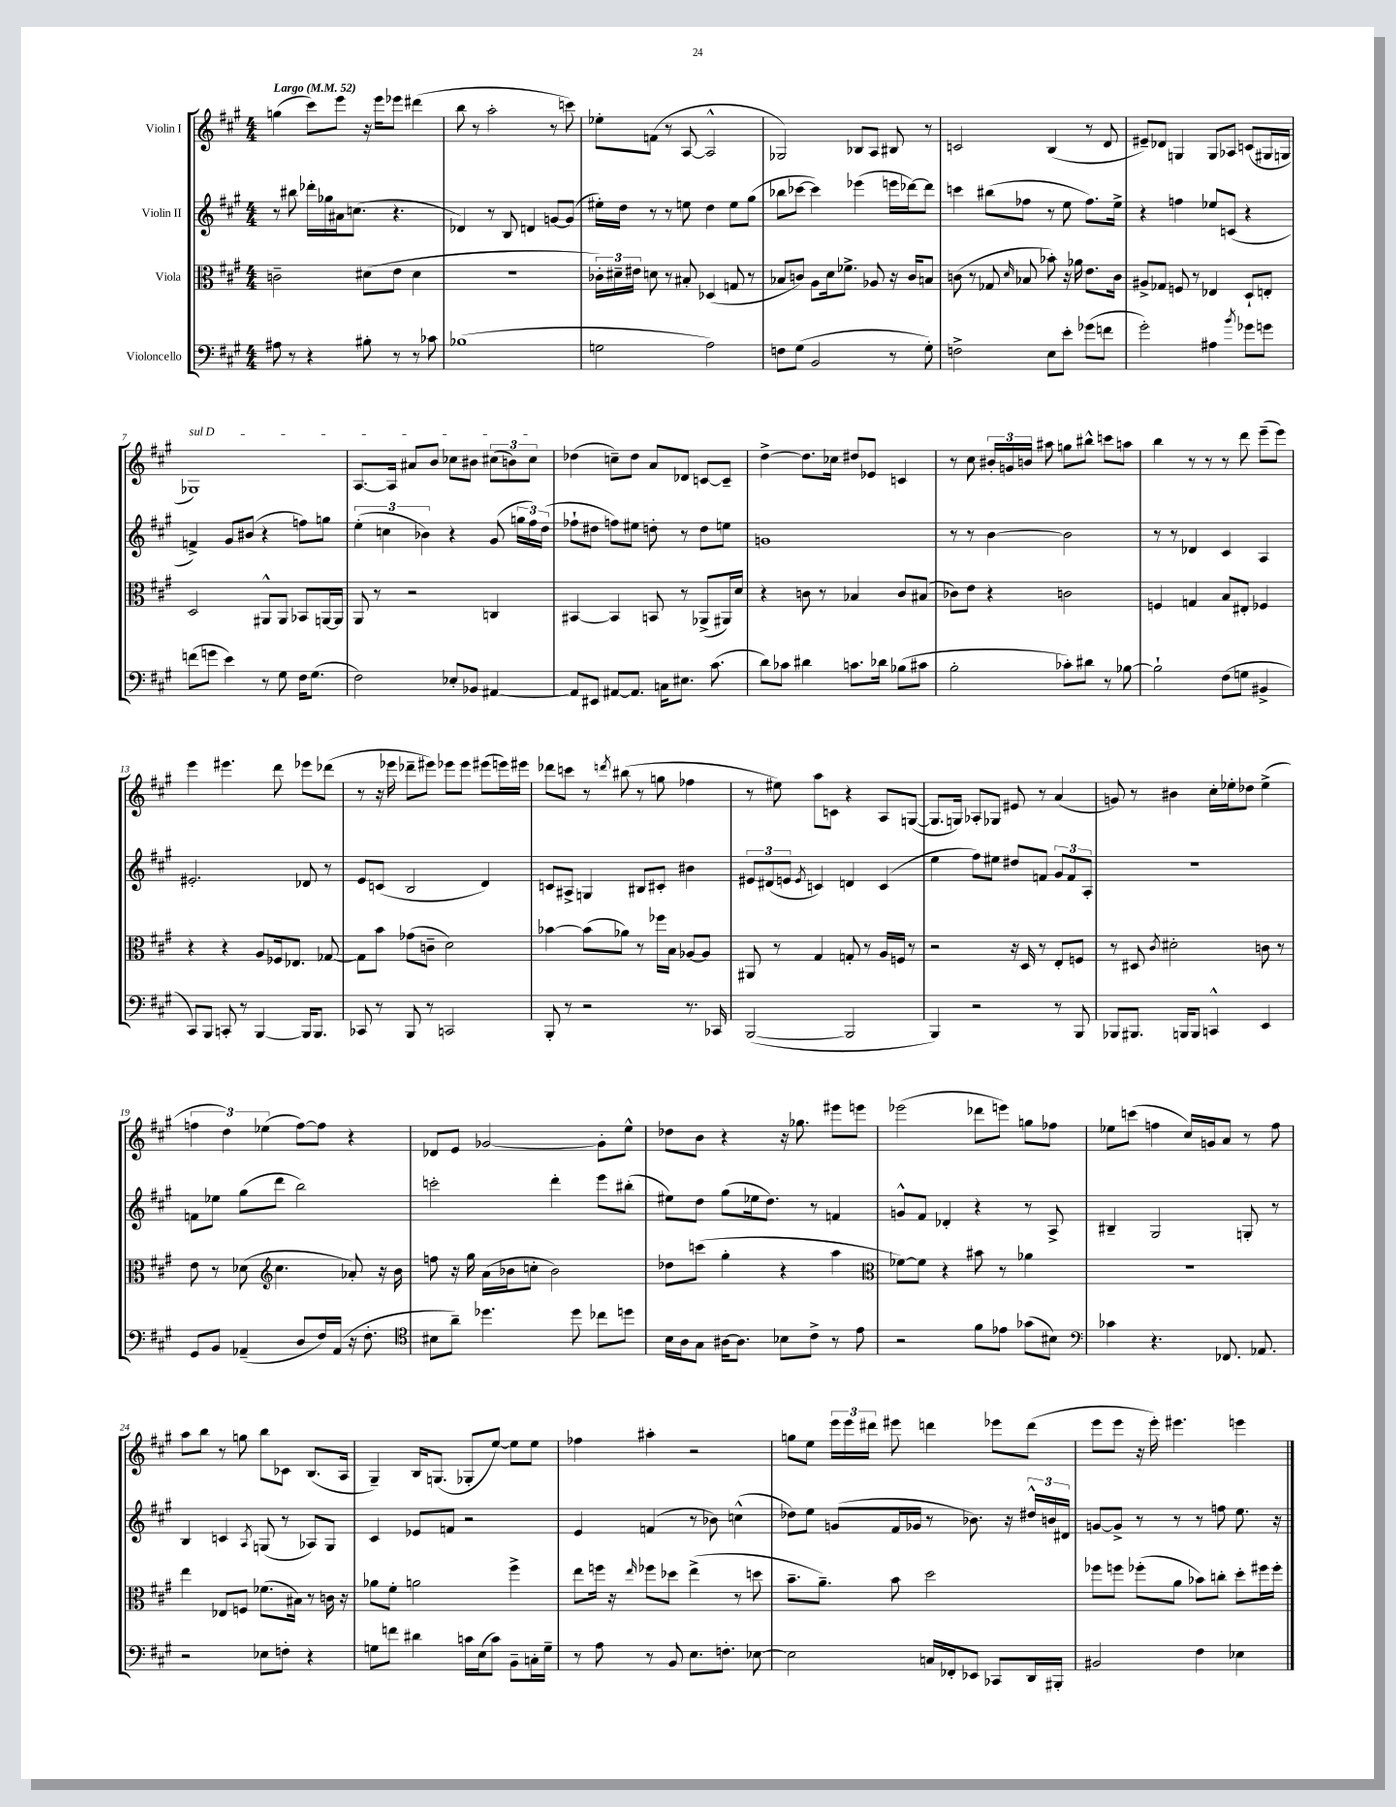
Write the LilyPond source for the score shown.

<<
\new StaffGroup <<
\new Staff = "s0" \with { instrumentName = "Violin I" } {
    \clef treble \key a \major \numericTimeSignature \time 4/4 \tempo "Largo" 4 = 52
    \autoBeamOff g''4( cis'''8[) e'''8] r16 e'''16[ ees'''8] dis'''4( |
    b''8 r8 a''2-. r8 c'''8) |
    ees''8[-. f'8]( r8 a8~ a2-^ |
    ges2) bes8[ a8] bis8 r8 |
    c'2 b4( r8 d'8 |
    eis'8[--) des'8] g4 g8[ aes8] c'8[( gis16 g16] |
    \once \override TextSpanner.bound-details.left.text = \markup { \italic "sul D" } ges1\startTextSpan) |
    a8.[~ a16] ais'8[ b'8] ces''8[ bis'8] \tuplet 3/2 { cis''8[( b'8) cis''8]\stopTextSpan } |
    des''4( c''8[--) des''8] a'8[ des'8] c'8[~ c'8]-- |
    d''4~-> d''8.[ ces''16] dis''8[ ees'8] c'4 |
    r8 cis''8 \tuplet 3/2 { bis'16[-. g'16 b'16] } ais''8 g''8[ bis''8]-^ c'''8[ a''8] |
    b''4 r8 r8 r8 d'''8 e'''8[--( e'''8]) |
    e'''4 eis'''4. d'''8 ees'''8[ des'''8]( |
    r8 r16 ees'''16 des'''8[-- eis'''8]) ees'''8[ ees'''8] eis'''8[( e'''16) eis'''16] |
    des'''8[ c'''8] r8 \acciaccatura { d'''8 } bis''8( r8 g''8 fes''4 |
    r8 eis''8) a''8[ c'8] r4 a8[ g8]~( |
    g8.[ g16]) aes8[-. ges8] eis'8 r8 a'4( |
    g'8) r8 bis'4 cis''16[-. ees''16-. des''8] ees''4->( |
    \tuplet 3/2 { f''4 d''4) ees''4( } f''8[~) f''8] r4 |
    des'8[ e'8] ges'2~ ges'8[-. e''8]-^ |
    des''8[ b'8] r4 r16 ges''8. eis'''8[ e'''8] |
    ees'''2( des'''8[ e'''8]) g''8[ fes''8] |
    ees''8[ c'''8]( f''4 cis''16[) g'16 a'8] r8 f''8 |
    a''8[ b''8] r8 g''8 b''8[ ces'8] b8.[( a16] |
    gis4--) b16[ g8.]( ges8[-. e''8]~) e''8[ e''8] |
    fes''4 ais''4-. r2 |
    g''8[ e''8] \tuplet 3/2 { e'''16[ e'''16 dis'''16] } eis'''8 d'''4 ees'''8[ d'''8]( |
    e'''8[ e'''8] r16 e'''16-.) eis'''4. e'''4 \bar "|." |
}
\new Staff = "s1" \with { instrumentName = "Violin II" } {
    \clef treble \key a \major \numericTimeSignature \time 4/4
    \autoBeamOff r8 bis''8 des'''16[-. ges''16 ais'16 c''8.]( r4. |
    des'4) r8 b8 d'4 g'8[~ g'8]( |
    eis''16[-.) d''16] r8 r8 e''8 d''4 e''8[ gis''8]( |
    bes''8[ ces'''8]~ ces'''4) ees'''4( e'''16[ des'''16~) des'''8] |
    c'''4 bis''8[( fes''8] r8 e''8 fes''8.[) e''16]-> |
    r4 f''4 ees''8[ c'8]( r4 |
    f'4->) gis'8[ bis'8]( r4 f''8[) g''8] |
    \tuplet 3/2 { e''4-.( c''4 bes'4) } r4 gis'8( \tuplet 3/2 { g''16[ fis''16) d''16]( } |
    fes''8[-! dis''8] f''8[) eis''8] d''8-. r8 d''8[ e''8] |
    g'1 |
    r8 r8 b'4~ b'2 |
    r8 r8 des'4 cis'4 a4 |
    eis'2.-. des'8 r8 |
    e'8[ c'8]( b2 d'4) |
    c'8[ ais8]-> g4 bis8[ cis'8]-. bis'4 |
    \tuplet 3/2 { eis'8[ dis'8( e'8] } \acciaccatura { e'8 } c'4) d'4 c'4( |
    e''4 fis''8[) eis''8] dis''8[ f'8] \tuplet 3/2 { gis'8[ f'8 a8]-. } |
    R1 |
    f'8[ ees''8] gis''8[( d'''8] b''2) |
    c'''2-. d'''4-. e'''8[ bis''8]-.( |
    eis''8[) d''8] gis''8[( ees''16 d''8.]) r8 f'4 |
    g'8[-^ fis'8] des'4-. r4 r8 a8-> |
    bis4-- gis2 g8-. r8 |
    b4 c'4 \acciaccatura { a8 } g8( r8 aes8[) g8] |
    cis'4 ees'8[ f'8] r2 |
    e'4 f'4( r8 bes'8) c''4-^( |
    des''8[) e''8] g'8[( fis'16 ges'16] r8 bes'8.) r16 \tuplet 3/2 { dis''16[-^ b'16 dis'16] } |
    g'8[~ g'8]-> r8 r8 r8 f''8 e''8. r16 \bar "|." |
}
\new Staff = "s2" \with { instrumentName = "Viola" } {
    \clef alto \key a \major \numericTimeSignature \time 4/4
    \autoBeamOff c'2-- dis'8[( e'8] dis'4 |
    R1 |
    \tuplet 3/2 { ces'16[-.) dis'16-- eis'16] } d'8 r8 bis8-. des4( g8 r8 |
    bes8[ c'8]) a8[ d'16 fes'8.]-> aes8 r16 c'16[ b8] |
    c'8( r8 ges8 \grace { d'16 } bes8 bes'8-.) r16 aes'16 e'8.[ c'16] |
    ais8[-> ges8] f8 r8 ees4 d8[-! e8]-. |
    d2 ais,8[-^ ais,8] bes,8[ a,16~ a,16] |
    a,8 r8 r2 c4 |
    bis,4~ bis,4 b,8 r8 aes,8[->( ais,16) d'16] |
    r4 c'8 r8 bes4 c'8[ bis8]( |
    ces'8[) e'8] r4 c'2 |
    f4 g4 b8[ eis8]-. fes4 |
    r4 r4 a8[ fes16 ees8.] ges8~ |
    ges8[ b'8] ges'8[( c'8]-- d'2) |
    bes'4~ bes'8[( aes'8]) r8 fes''16[ b16] aes8[~ aes8] |
    ais,8 r8 gis4 g8-. r8 a16[ f16] r8 |
    r2 r16 d16 r8 e8[-. f8] |
    r8 dis8 \acciaccatura { cis'8 } dis'2-. c'8 r8 |
    e'8 r8 des'8( \clef treble cis''4. aes'8-.) r16 b'16 |
    f''8 r16 gis''16 a'16[( bes'16 c''8]-. bes'2) |
    des''8[ c'''8]( gis''4-. r4 a''4 |
    \clef alto fes'8[~) fes'8] r4 bis'8 r8 aes'4 |
    R1 |
    e''4 ees8[ f8] fes'8.[( bis16]) r8 c'16 r16 |
    aes'8[ fis'8]-. a'2 fis''4-> |
    e''8[ f''16] r16 \grace { e''16 } fes''8[ des''8] e''4->( r8 d''8 |
    b'8.[-- a'8.]--) b'8 d''2 |
    fes''8[ f''8] fes''8[-.( a'8] bes'8[) c''8]-. d''8[-. fis''16 fis''16]-. \bar "|." |
}
\new Staff = "s3" \with { instrumentName = "Violoncello" } {
    \clef bass \key a \major \numericTimeSignature \time 4/4
    \autoBeamOff ais8 r8 r4 bis8-. r8 r8 ces'8 |
    bes1( |
    g2 a2) |
    f8[ gis8]( b,2 r8 gis8-.) |
    f2-> e8[ e'8]-. ges'8[( f'8] |
    gis'2-.) ais4 \acciaccatura { b'8 } ges'8[ g'8] |
    f'8[( g'8] e'4) r8 gis8 fis16[ gis8.]( |
    fis2) ees8[-. bes,8] ais,4~ |
    ais,8[ eis,8] ais,8[~ ais,8.] c16[ eis8.] cis'8.( |
    d'8[) ces'8] dis'4 c'8.[ des'16] bes8[( cis'8] |
    b2-. ces'8[-.) dis'8] r8 bes8~ |
    bes2-! fis8[( g8] bis,4-> |
    cis,8[) b,,8] c,8-. r8 b,,4~ b,,16[ b,,8.] |
    ces,8 r8 b,,8 r8 c,2 |
    b,,8-. r8 r2 r8. ces,16 |
    b,,2~( b,,2 |
    b,,4) r2 r8 b,,8 |
    bes,,8[ bis,,8.] b,,16[ b,,8] c,4-^ e,4 |
    gis,8[ b,8] aes,4--( d8[ fis16) aes,16]( r16 fis8.-. |
    \clef tenor bis8[ a'8]--) des''4. des''8 ces''8[ d''8] |
    b16[ a16 gis8] ais16[~ ais8.] bes8[ cis'8]-> r8 e'8 |
    r2 fis'8[ ees'8] ges'8[( bis8]) |
    \clef bass ces'4 r4. fes,8. aes,8. |
    r2 ees8[ f8]-. r4 |
    g8[ f'8] dis'4 c'16[ e16( c'8]) b,8[-- c16-. g16]-- |
    r8 a8 r8 b,8 e8.[ f8.]-. ees8~ |
    ees2 c16[ fes,16-. ees,8] ces,8[ d,16 bis,,16]-. |
    bis,2 fis4 ees4 \bar "|." |
}
>>
>>
